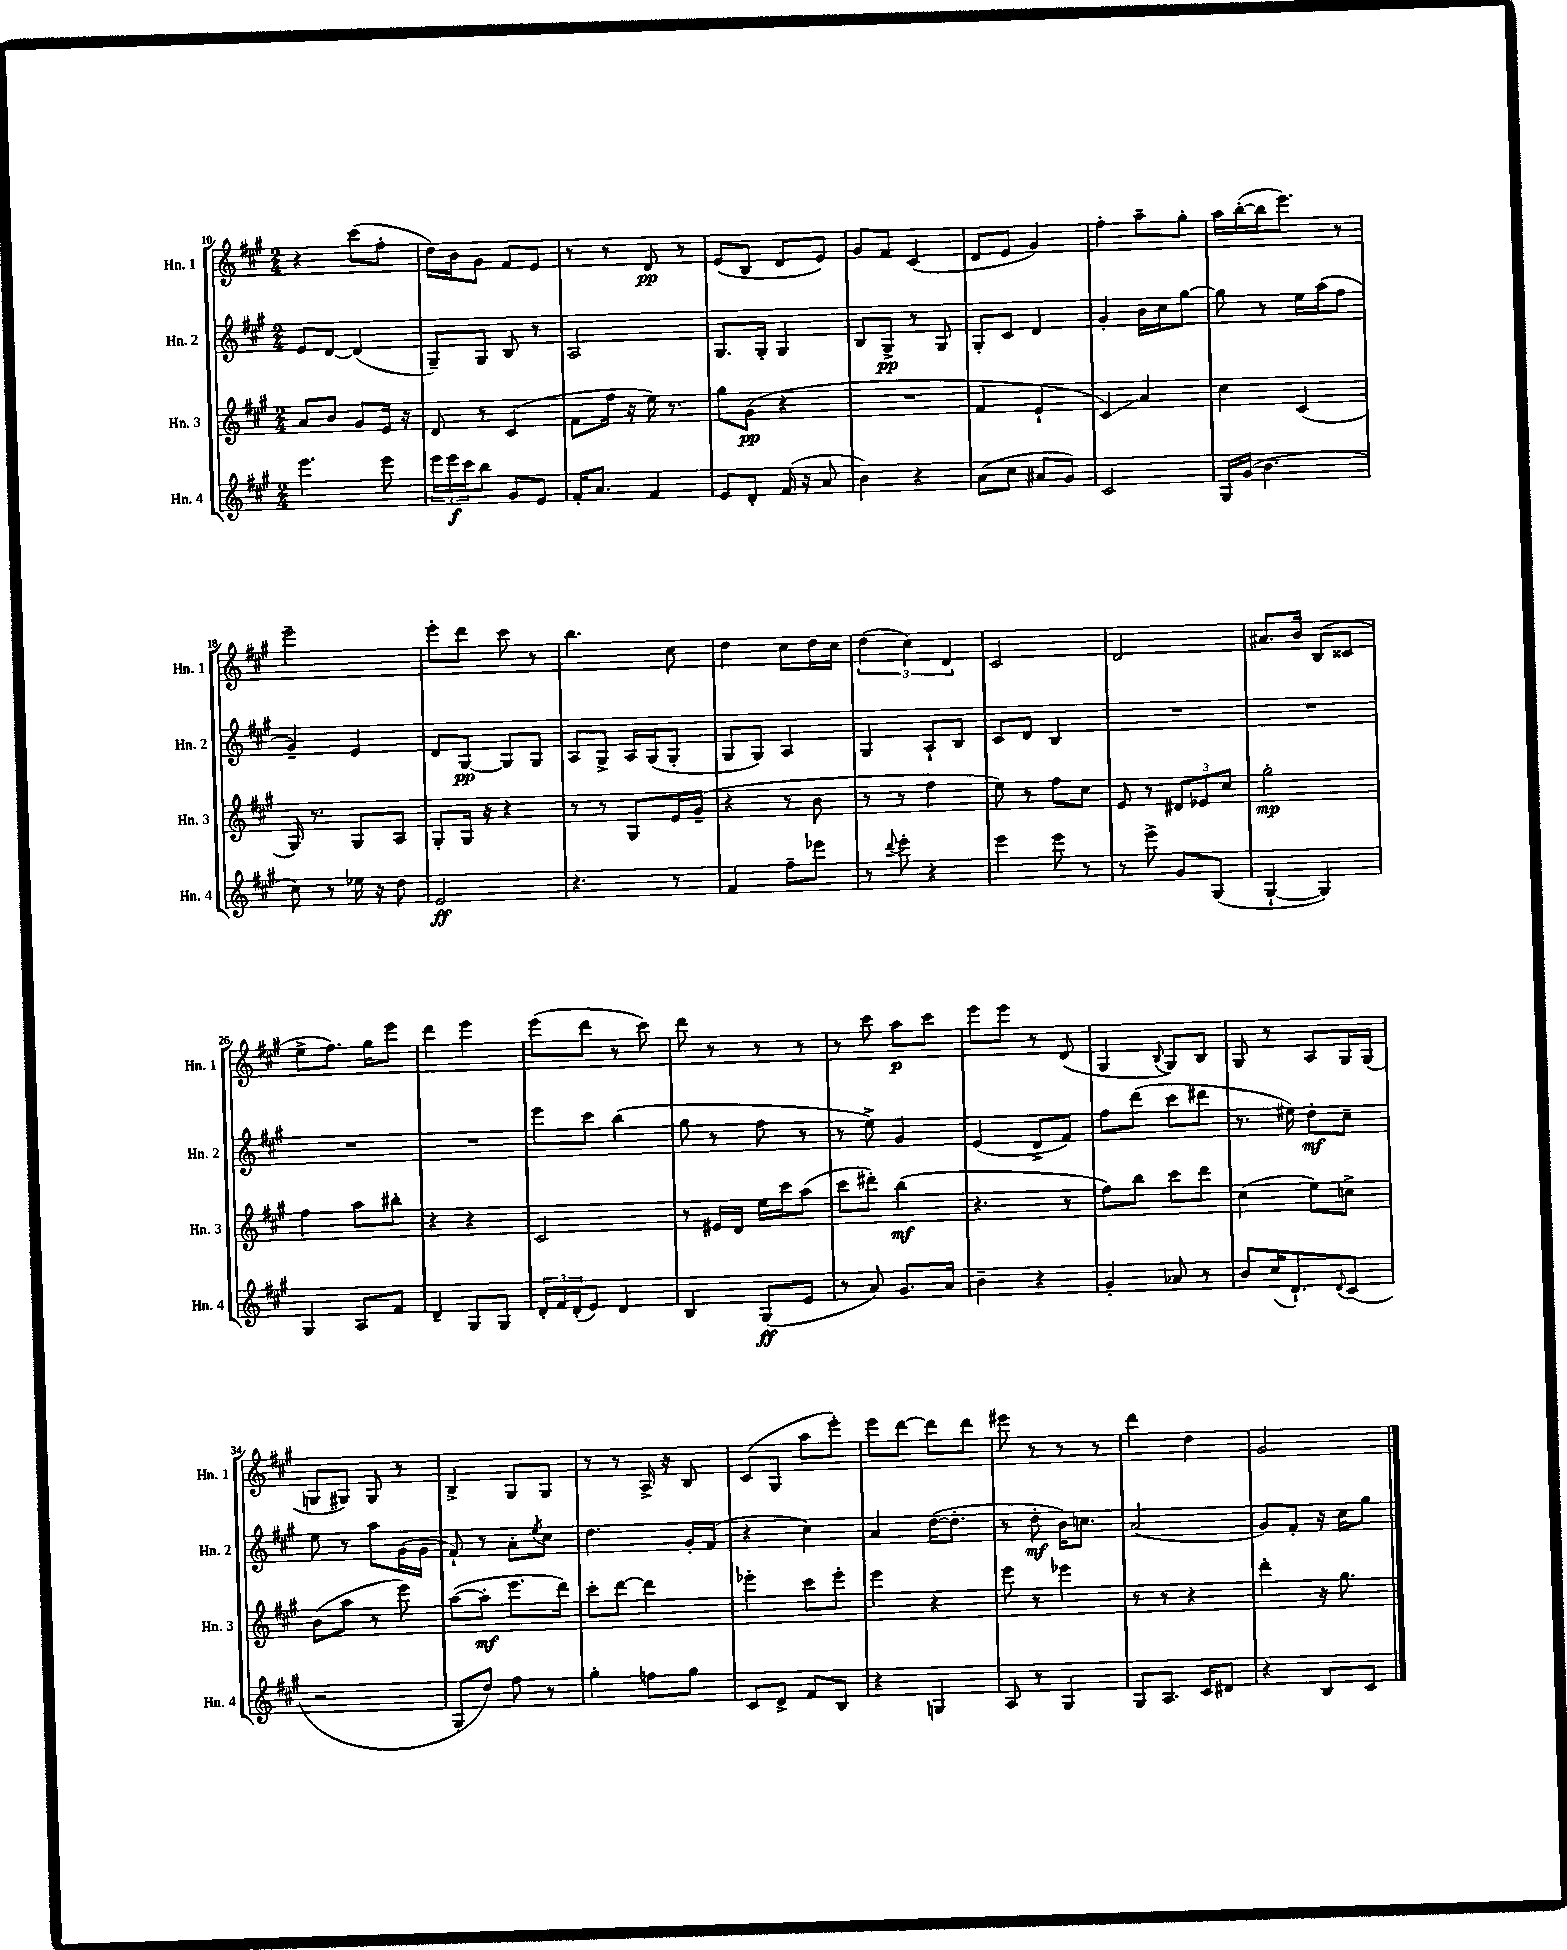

**kern	**kern	**kern	**kern
*staff4	*staff3	*staff2	*staff1
*clefG2	*clefG2	*clefG2	*clefG2
*k[f#c#g#]	*k[f#c#g#]	*k[f#c#g#]	*k[f#c#g#]
*M2/4	*M2/4	*M2/4	*M2/4
4.eee	8a	8e	4r
.	8b	[8d	.
.	8g#	(4d]	(8ccc#
8eee	16e	.	8ff#'
.	16r	.	.
=	=	=	=
24eee	8d	8G#~)	16dd)
24eee	.	.	.
.	.	.	16b
24ccc#	.	.	.
8bb	8r	8G#	8g#
8g#	(4c#	8B	8f#
8e	.	8r	8e
=	=	=	=
16f#'	8f#	2A	8r
8.a	.	.	.
.	16ff#	.	8r
.	16r	.	.
4f#	16ee)	.	8d
.	8.r	.	.
.	.	.	8r
=	=	=	=
8e	8gg#	8.G#	(8e
8d'	(8g#	.	8B
.	.	16G#'	.
(16f#	4r	4G#	8d
16r	.	.	.
8a	.	.	8e)
=	=	=	=
4b)	2r	8B	8g#
.	.	8G#^	8f#
4r	.	8r	(4c#
.	.	8G#	.
=	=	=	=
(8a	4f#	8G#'	8d
8cc#	.	8c#	8e
8a#	4e`	4d	4g#)
8g#)	.	.	.
=	=	=	=
2c#	4c#)	4g#'	4ff#'
.	4a	16b	8aa~
.	.	16cc#	.
.	.	[8gg#	8gg#'
=	=	=	=
16G#	4cc#	8gg#]	16aa
(16g#	.	.	([16bb'
4.b	.	8r	16bb]
.	.	.	8.eee)
.	(4c#	16ee	.
.	.	(16aa	.
.	.	8ff#	8r
=	=	=	=
8cc#)	16G#)	4g#~)	2eee~
.	8.r	.	.
8r	.	.	.
16ee-	8G#	4e	.
16r	.	.	.
8dd	8A	.	.
=	=	=	=
2e	8G#'	8d	8eee'
.	16G#	[8G#	8ddd
.	16r	.	.
.	4r	8G#]	8ccc#
.	.	8G#	8r
=	=	=	=
4.r	8r	8A	4.bb
.	8r	8G#^	.
.	8G#	16A	.
.	.	(16G#	.
8r	16e	8G#'	8cc#
.	(16g#~	.	.
=	=	=	=
4f#	4r	8G#	4dd
.	.	8G#)	.
8ff#~	8r	4A	8cc#
8eee-	8b	.	16dd
.	.	.	16cc#
=	=	=	=
8r	8r	4G#	(6dd
8qqddd	.	.	.
8eee'	8r	.	.
.	.	.	6cc#)
4r	4ff#	8A`	.
.	.	.	6d
.	.	8B	.
=	=	=	=
4eee	8ee)	8c#	2c#
.	8r	8d	.
8eee	8ff#	4B	.
8r	8cc#	.	.
=	=	=	=
8r	8e	2r	2d
8eee^	8r	.	.
8g#	12d#	.	.
.	12e-	.	.
(8G#	.	.	.
.	12cc#	.	.
=	=	=	=
[4G#`	2gg#'	2r	8.a#
.	.	.	16b
4G#])	.	.	(8B
.	.	.	8c##
=	=	=	=
4G#	4ff#	2r	8ee^
.	.	.	8.ff#)
8A	8aa	.	.
.	.	.	16gg#
8f#	8bb#'	.	8eee
=	=	=	=
4d~	4r	2r	4ddd
8G#	4r	.	4eee
8G#	.	.	.
=	=	=	=
24d'	2c#	8eee	(8eee
24f#	.	.	.
(24d'	.	.	.
8e)	.	8ccc#	8ddd
4d	.	(4bb	8r
.	.	.	8ccc#)
=	=	=	=
4B	8r	8gg#	8ddd
.	16e#	8r	8r
.	16d	.	.
(8G#	16ee	8ff#	8r
.	16ccc#	.	.
8e	(8aa	8r	8r
=	=	=	=
8r	8ccc#	8r	8r
8a)	8ddd#')	8ee^)	8ccc#
8.g#	(4bb	4g#	8aa
.	.	.	8ccc#
16a	.	.	.
=	=	=	=
4b~	4.r	(4e	8eee
.	.	.	8eee
4r	.	8d^	8r
.	8r	8f#)	(8d
=	=	=	=
4g#'	8ff#)	8ff#	4G#
.	8bb	(8ddd	.
.	.	.	8qqB
8a-	8ccc#	8ccc#	8G#)
8r	8ddd	8ddd#	8B
=	=	=	=
8b	(4cc#	8.r	8G#
(16cc#	.	.	8r
8.d`)	.	16ee#)	.
.	8ee)	8dd'	8A
8qqd	.	.	.
(8c#	8cc^	8cc#~	16G#
.	.	.	(16G#
=	=	=	=
2r	(8b	8ee	8G
.	8aa	8r	8G#)
.	8r	8aa	8G#
.	8eee)	(16g#	8r
.	.	16g#	.
=	=	=	=
8G#'	([8aa	8f#`)	4B^
8dd)	8aa']	8r	.
8ff#	8.eee	8a'	8G#
.	.	8qee	.
8r	.	8cc#	8G#
.	16ddd)	.	.
=	=	=	=
4gg#'	8ccc#'	4.dd	8r
.	[8ddd	.	8r
8ff	4ddd]	.	16A^
.	.	.	16r
8gg#	.	16g#'	8B
.	.	(16f#	.
=	=	=	=
8c#	4eee-'	4r	(8c#
8d^	.	.	8G#
8f#	8ccc#	4cc#)	8aa
8B	8eee-'	.	8eee')
=	=	=	=
4r	4eee	4a	8eee
.	.	.	[8ddd
4G	4r	([16dd	8ddd]
.	.	8.dd']	.
.	.	.	8ddd
=	=	=	=
8A	8eee	8r	8eee#
8r	8r	8dd'	8r
4G#	4eee-	16b)	8r
.	.	8.cc	.
.	.	.	8r
=	=	=	=
8G#	8r	(2a	4ddd
8.A	8r	.	.
.	4r	.	4dd
16c#	.	.	.
8d#	.	.	.
=	=	=	=
4r	4ddd'	8g#)	2g#
.	.	8f#'	.
8B	16r	16r	.
.	8.gg#	16cc#	.
8c#	.	8gg#	.
==	==	==	==
*-	*-	*-	*-
